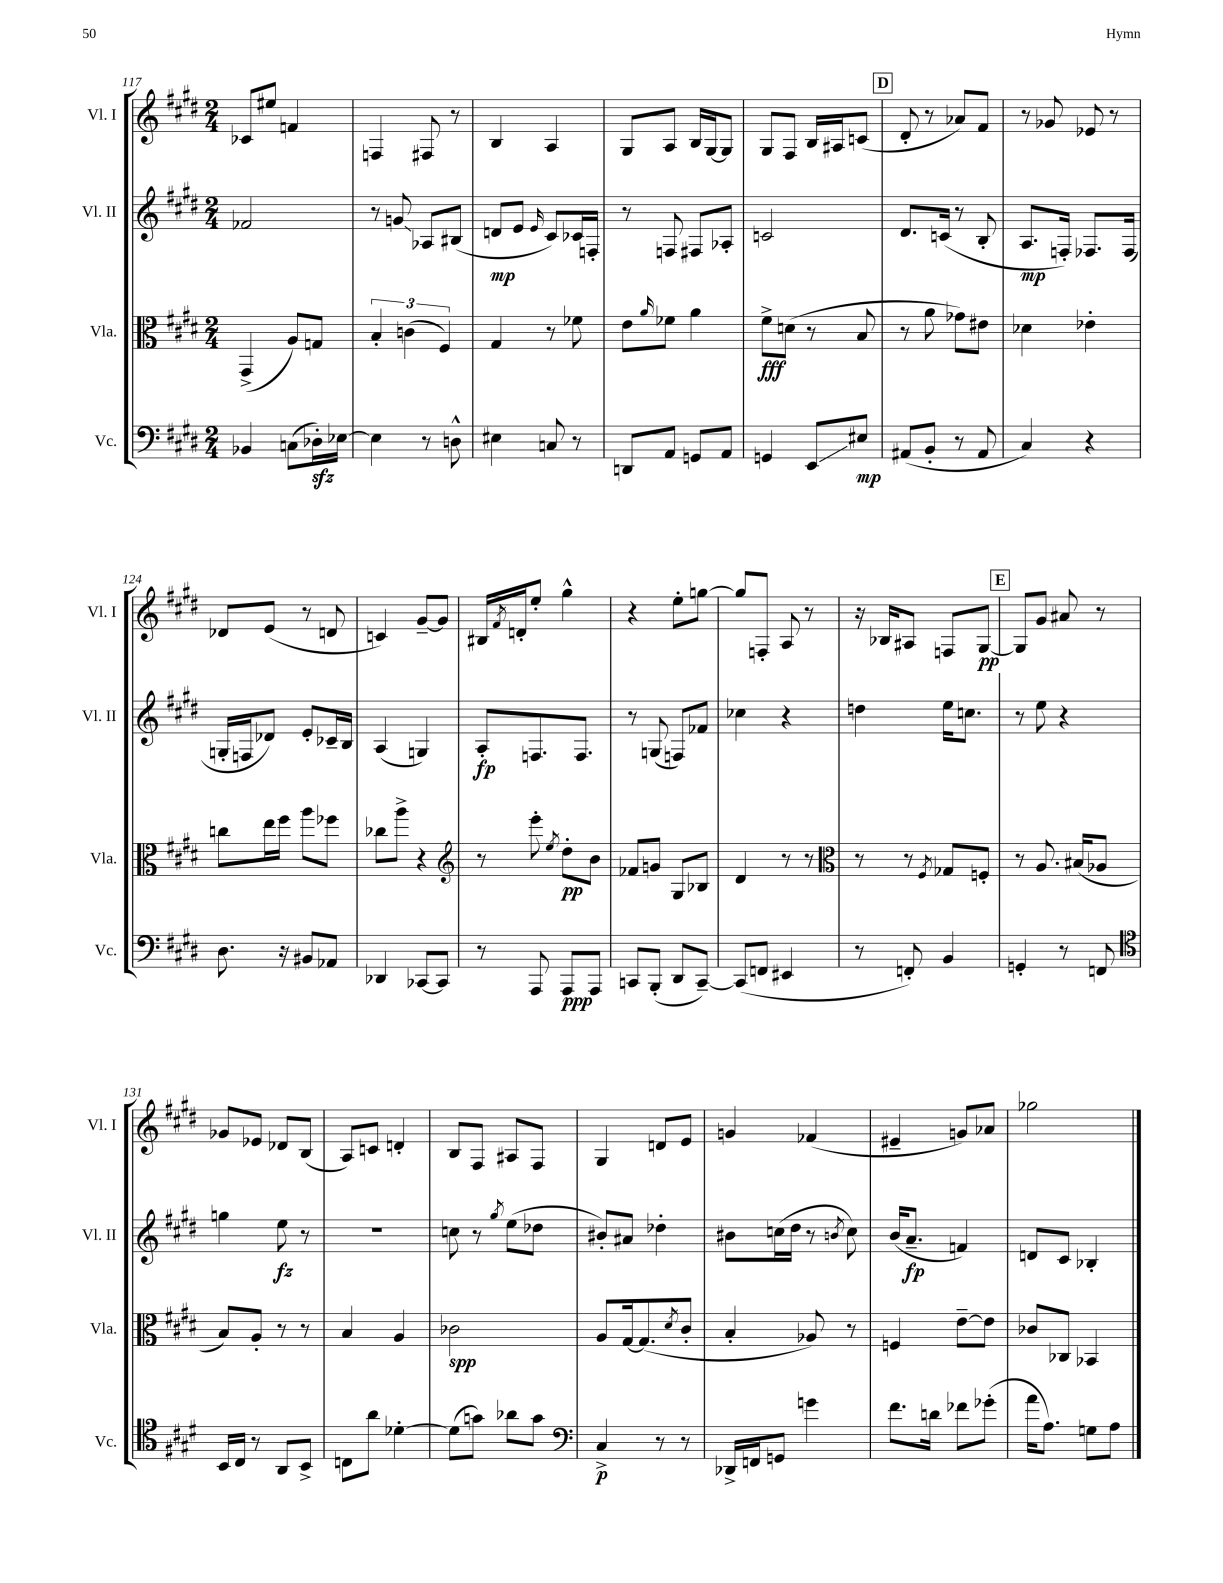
<<
\new StaffGroup <<
\new Staff = "s0" \with { instrumentName = "Vl. I" shortInstrumentName = "Vl. I" } {
    \clef treble \key e \major \numericTimeSignature \time 2/4
    ces'8 eis''8 f'4 |
    f4 fis8 r8 |
    b4 a4 |
    gis8 a8 b16 gis16~ gis8 |
    gis8 fis8 b16 ais16 c'8( |
    \mark \markup { \box "D" } dis'8-. r8 aes'8) fis'8 |
    r8 ges'8 ees'8 r8 |
    des'8 e'8( r8 d'8 |
    c'4) gis'8~-- gis'8 |
    bis16 \acciaccatura { fis'8 } d'16-. e''8-. gis''4-^ |
    r4 e''8-. g''8~ |
    g''8 f8-. a8 r8 |
    r16 bes16 ais8 f8 gis8~\pp |
    \mark \markup { \box "E" } gis8 gis'8 ais'8 r8 |
    ges'8 ees'8 des'8 b8( |
    a8) c'8 d'4-. |
    b8 fis8 ais8 fis8 |
    gis4 d'8 e'8 |
    g'4 fes'4( |
    eis'4-- g'8) aes'8 |
    ges''2 \bar "|." |
}
\new Staff = "s1" \with { instrumentName = "Vl. II" shortInstrumentName = "Vl. II" } {
    \clef treble \key e \major \numericTimeSignature \time 2/4
    fes'2 |
    r8 g'8\glissando aes8 bis8( |
    d'8\mp e'8 \grace { e'16 } cis'8) ces'16 f16-. |
    r8 f8 fis8 aes8-. |
    c'2 |
    \mark \markup { \box "D" } dis'8. c'16( r8 b8-. |
    a8.\mp f16-.) fes8. fes16( |
    g16-. f16 des'8) e'8-. ces'16-- b16 |
    a4( g4) |
    a8-.\fp f8. f8. |
    r8 g8( f8) fes'8 |
    ces''4 r4 |
    d''4 e''16 c''8. |
    \mark \markup { \box "E" } r8 e''8 r4 |
    g''4 e''8\fz r8 |
    R2 |
    c''8 r8 \acciaccatura { gis''8 } e''8( des''8 |
    bis'8-.) ais'8 des''4-. |
    bis'8 c''16( dis''16 r8 \acciaccatura { b'8 } c''8) |
    b'16( a'8.--\fp f'4) |
    d'8 cis'8 bes4-. \bar "|." |
}
\new Staff = "s2" \with { instrumentName = "Vla." shortInstrumentName = "Vla." } {
    \clef alto \key e \major \numericTimeSignature \time 2/4
    gis,4->( a8) g8 |
    \tuplet 3/2 { b4-. c'4( fis4) } |
    gis4 r8 fes'8 |
    e'8 \grace { a'16 } fes'8 a'4 |
    fis'8->\fff d'8( r8 b8 |
    \mark \markup { \box "D" } r8 a'8 ges'8) eis'8 |
    des'4 ees'4-. |
    c''8 e''16 fis''16 a''8 fes''8 |
    ces''8 a''8-> r4 |
    \clef treble r8 e'''8-. \acciaccatura { e''8 } dis''8-.\pp b'8 |
    fes'8 g'8 gis8 bes8 |
    dis'4 r8 r8 |
    \clef alto r8 r8 \acciaccatura { fis8 } ges8 f8-. |
    \mark \markup { \box "E" } r8 a8. bis16( aes8 |
    b8) a8-. r8 r8 |
    b4 a4 |
    ces'2\spp |
    a8 gis16~ gis8.( \acciaccatura { dis'8 } cis'8-. |
    b4-. aes8) r8 |
    f4 e'8~-- e'8 |
    ces'8 ces8 bes,4 \bar "|." |
}
\new Staff = "s3" \with { instrumentName = "Vc." shortInstrumentName = "Vc." } {
    \clef bass \key e \major \numericTimeSignature \time 2/4
    bes,4 c8( des16-.\sfz) ees16~ |
    ees4 r8 d8-^ |
    eis4 c8 r8 |
    d,8 a,8 g,8 a,8 |
    g,4 e,8\glissando eis8\mp |
    \mark \markup { \box "D" } ais,8( b,8-. r8 ais,8 |
    cis4) r4 |
    dis8. r16 bis,8 aes,8 |
    des,4 ces,8~ ces,8 |
    r8 a,,8 a,,8\ppp a,,8 |
    c,8 b,,8-.( dis,8 c,8~--) |
    c,8( f,8 eis,4 |
    r8 f,8-.) b,4 |
    \mark \markup { \box "E" } g,4-. r8 f,8 |
    \clef tenor b,16 cis16 r8 a,8 b,8-> |
    c8 a'8 des'4~-. |
    des'8( g'8) aes'8 g'8 |
    \clef bass cis4->\p r8 r8 |
    des,16-> f,16 g,8 g'4 |
    fis'8. d'16 fes'8 ges'8-.( |
    a'16 a8.) g8 a8 \bar "|." |
}
>>
>>
\layout { \context { \Score currentBarNumber = #117 } }
